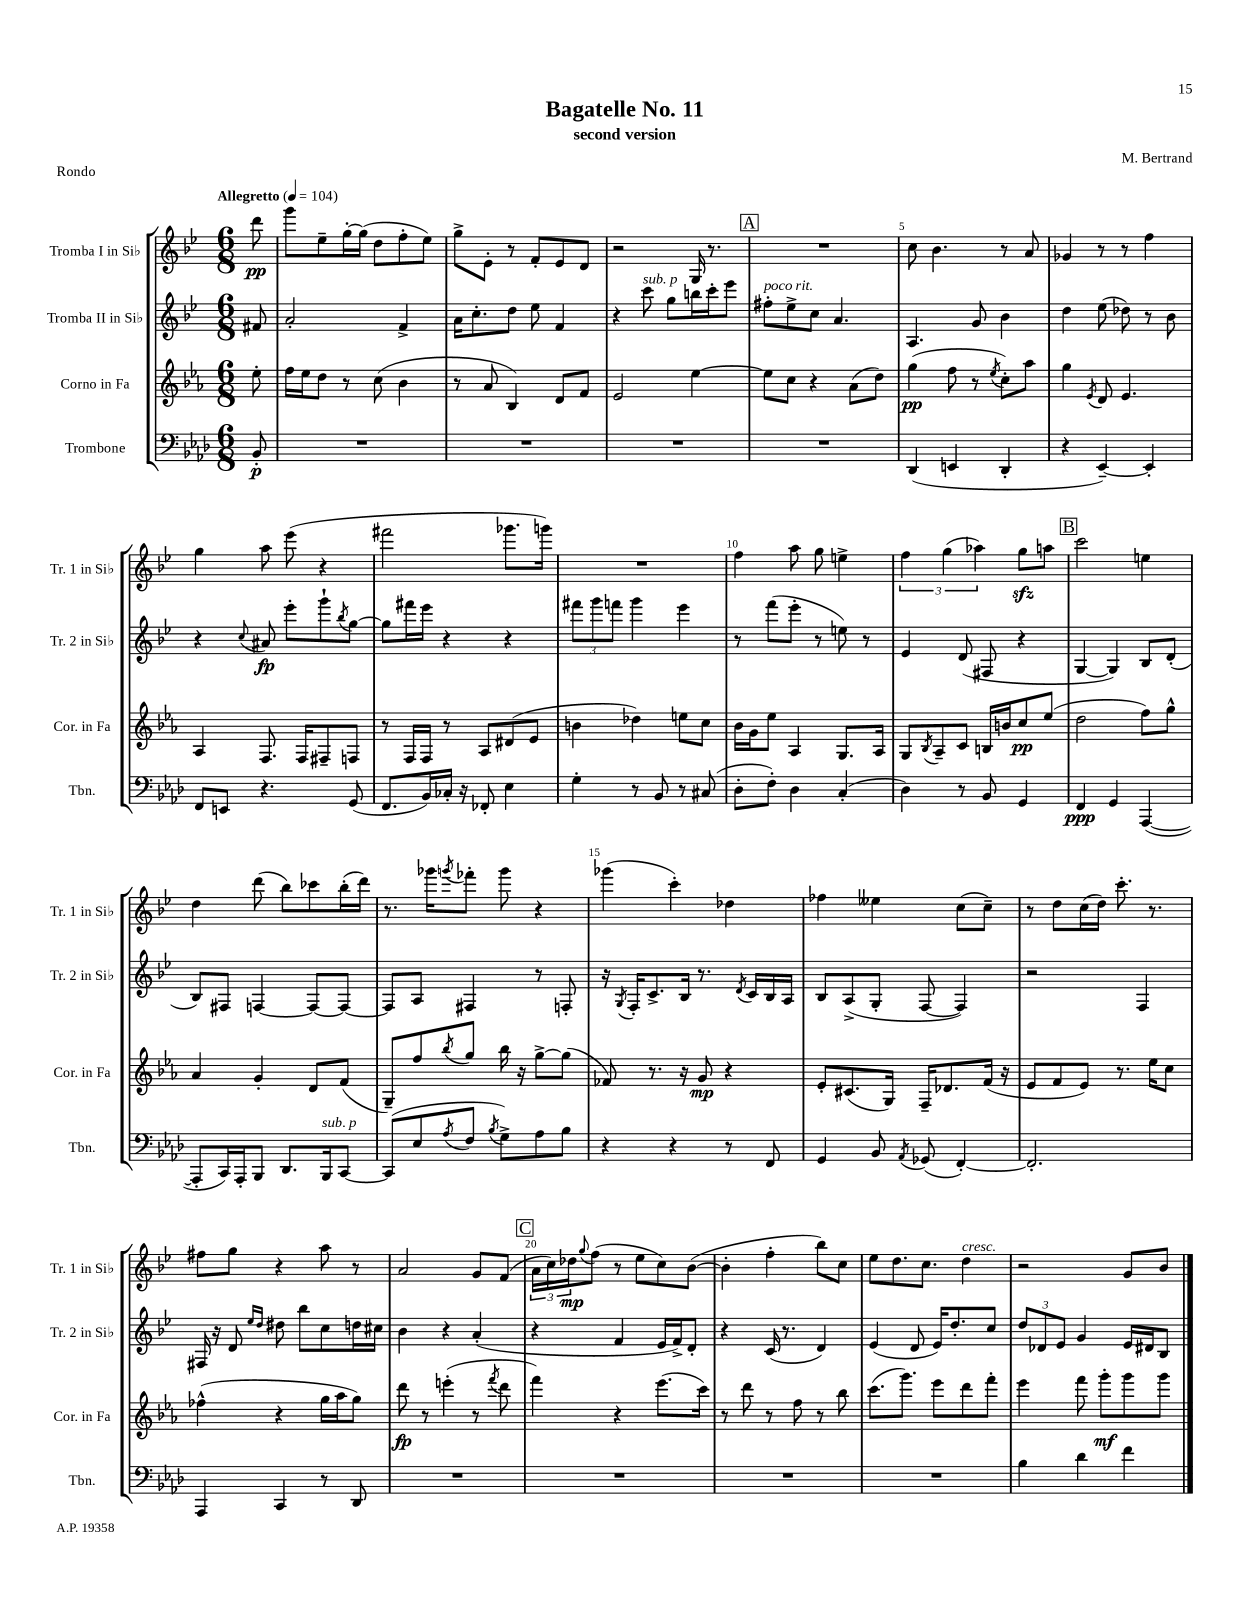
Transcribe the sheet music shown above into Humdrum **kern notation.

**kern	**kern	**kern	**kern
*staff4	*staff3	*staff2	*staff1
*clefF4	*clefG2	*clefG2	*clefG2
*k[b-e-a-d-]	*k[b-e-a-]	*k[b-e-]	*k[b-e-]
*M6/8	*M6/8	*M6/8	*M6/8
*MM104	*MM104	*MM104	*MM104
8BB-'/	8ee-'\	8f#/	8ddd\
=	=	=	=
2.r	16ff\LL	2a'/	8ggg\L
.	16ee-\J	.	.
.	8dd\J	.	8ee-~\
.	8r	.	[16gg'\L
.	.	.	(16gg\]JJ
.	(8cc\	.	8dd\L
.	4b-\	4f^/	8ff'\
.	.	.	8ee-\J)
=	=	=	=
2.r	8r	16a\LK	8gg^\L
.	.	8.cc'\	.
.	8a-/	.	8e-'\J
.	4B-/)	8dd\J	8r
.	.	8ee-\	8f'/L
.	8d/L	4f/	8e-/
.	8f/J	.	8d/J
=	=	=	=
2.r	2e-/	4r	2r
.	.	8ccc\	.
.	.	8gg\L	.
.	[4ee-\	16bb\L	16G/
.	.	16ccc'\J	8.r
.	.	8eee-\J	.
=	=	=	=
2.r	8ee-\]L	8ff#'\L	2.r
.	8cc\J	8ee-^\	.
.	4r	8cc\J	.
.	.	4.a/	.
.	(8a-\L	.	.
.	8dd\J)	.	.
=	=	=	=
(4DD-/	(4gg\	4.A/	8cc\
.	.	.	4.b-\
4EE/	8ff\	.	.
.	8r	8g/	.
.	8qee-/	.	.
4DD-'/	8cc'\L)	4b-\	8r
.	8aa-\J	.	8a/
=	=	=	=
4r	4gg\	4dd\	4g-/
.	8qe-/	.	.
[4EE-~/)	8d/	(8ee-\	8r
.	4.e-/	8dd-\)	8r
4EE-'/]	.	8r	4ff\
.	.	8b-\	.
=	=	=	=
8FF/L	4A-/	4r	4gg\
8EE/J	.	.	.
.	.	8qqcc/	.
4.r	8.F/	8a#/	8aa\
.	.	8eee-'\L	(8eee-\
.	16F/LK	.	.
.	8F#~/	8ggg`\	4r
.	.	8qbb-/	.
(8GG/	8F/J	[8gg\J	.
=	=	=	=
8.FF/L	8r	8gg\]L	2fff#\
.	16F/LL	16fff#\L	.
16BB-/L)	16F/JJ	16eee-\JJ	.
16C-'/JJ	8r	4r	.
16r	.	.	.
8FF-'/	8A-/L	.	.
4E-\	(8d#/	4r	8.ggg-\L
.	8e-/J	.	.
.	.	.	16ggg\Jk)
=	=	=	=
4G'\	4b\	12fff#\L	2.r
.	.	12ggg\	.
.	.	12fff\J	.
8r	4dd-\)	4ggg\	.
8BB-/	.	.	.
8r	8ee\L	4eee-\	.
(8C#/	8cc\J	.	.
=	=	=	=
8D-'\L	16b-\LL	8r	4ff\
.	16g\J	.	.
8F'\J)	8ee-\J	(8fff\L	.
4D-\	4A-/	8eee-'\J	8aa\
.	.	8r	8gg\
(4C'/	8.G/L	8ee\)	4ee^\
.	.	8r	.
.	16A-/Jk	.	.
=	=	=	=
4D-\)	8G/L	4e-/	6ff\
.	8qB-/	.	.
.	8A-~/	.	.
.	.	.	(6gg\
8r	8c/J	(8d/	.
.	.	.	6aa-\)
8BB-/	16B/LL	8F#/	.
.	16b/J	.	.
4GG/	8cc/	4r	8gg\L
.	(8ee-/J	.	8aa\J
=	=	=	=
4FF/	2dd\	[4G/	2ccc\
4GG/	.	4G/])	.
([4AAA-/	8ff\L)	8B-/L	4ee\
.	8gg^^\J	(8d'/J	.
=	=	=	=
8AAA-'/]L	4a-/	8B-/L)	4dd\
16CC/L)	.	8F#/J	.
16AAA-'/J	.	.	.
8BBB-/J	4g'/	[4F/	(8ddd\
8.DD-/L	.	.	8bb-\L)
.	8d/L	8F/_L	8ccc-\
16BBB-/k	.	.	.
[8CC/J	(8f/J	8F/_J	(16bb-'\L
.	.	.	16ddd\JJ)
=	=	=	=
(8CC/]L	8G~/L)	8F/]L	8.r
8E-/	8ff/	8A/J	.
.	.	.	16ggg-\LK
8qA-/	8qbb-/	.	8qggg/
8F/J	8gg/J	4F#/	8fff-'\J
8qB-/	.	.	.
8G^\L)	16bb-\	.	8ggg\
.	16r	.	.
8A-\	[8gg^\L	8r	4r
8B-\J	(8gg\]J	8F'/	.
=	=	=	=
4r	8f-/)	16r	(4ggg-\
.	.	8qG/	.
.	.	16F'/LK	.
.	8.r	8.c^/	.
4r	.	.	4ccc'\)
.	16r	16B-/Jk	.
.	8g/	8.r	.
8r	4r	.	4dd-\
.	.	8qd/	.
.	.	16c/LL	.
8FF/	.	16B-/	.
.	.	16A/JJ	.
=	=	=	=
4GG/	8e-'/L	8B-/L	4ff-\
.	(8.c#/	(8A^/	.
8BB-/	.	8G'/J	4ee--\
.	16G/Jk)	.	.
8qAA-/	.	.	.
(8GG-/	16F~/LK	[8F/	.
.	8.d-/	.	.
[4FF'/)	.	4F/])	(8cc\L
.	(16f/Jk	.	8cc~\J)
.	16r	.	.
=	=	=	=
2.FF'/]	8e-/L	2r	8r
.	8f/	.	8dd\L
.	8e-/J)	.	(16cc\L
.	.	.	16dd\JJ)
.	8.r	.	8.ccc'\
.	.	4F/	.
.	16ee-\LK	.	8.r
.	8cc\J	.	.
=	=	=	=
4AAA-/	(4ff-^^\	16F#/	8ff#\L
.	.	16r	.
.	.	8d/	8gg\J
.	.	16qqee-/LL	.
.	.	16qqdd/JJ	.
4CC/	4r	8dd#\	4r
.	.	8bb-\L	.
8r	16gg\LL	8cc\	8aa\
.	16aa-\J	.	.
8DD-/	8gg\J)	16dd\L	8r
.	.	16cc#\JJ	.
=	=	=	=
2.r	8ddd\	4b-\	2a/
.	8r	.	.
.	(4eee'\	4r	.
.	8r	(4a'/	8g/L
.	8qfff/	.	.
.	8ddd\	.	(8f/J
=	=	=	=
2.r	4fff\)	4r	24a\LL
.	.	.	24cc\)
.	.	.	24dd-\J
.	.	.	8qqgg/
.	.	.	(8ff\J
.	4r	4f/	8r
.	.	.	8ee-\L
.	(8.eee-\L	16e-/LL	8cc\)
.	.	16f^/J)	.
.	.	8d'/J	([8b-\J
.	16ccc\Jk)	.	.
=	=	=	=
2.r	8r	4r	4b-'\]
.	8ddd\	.	.
.	8r	(16c/	4ff'\
.	.	8.r	.
.	8ff\	.	.
.	8r	4d/)	8bb-\L)
.	8bb-\	.	8cc\J
=	=	=	=
2.r	(8.ccc\L	(4e-/	8ee-\L
.	.	.	8.dd\
.	8.ggg\J)	.	.
.	.	8d/	.
.	.	.	8.cc\J
.	8eee-\L	16e-/LK)	.
.	.	8.dd'/	.
.	8ddd\	.	4dd\
.	8fff'\J	8cc/J	.
=	=	=	=
4B-\	4eee-\	12dd/L	2r
.	.	12d-/	.
.	.	12e-/J	.
4d-\	8fff\	4g/	.
.	8ggg'\L	.	.
4f\	8ggg\	16e-/LL	8g/L
.	.	16d#/J	.
.	8ggg\J	8B-/J	8b-/J
==	==	==	==
*-	*-	*-	*-
